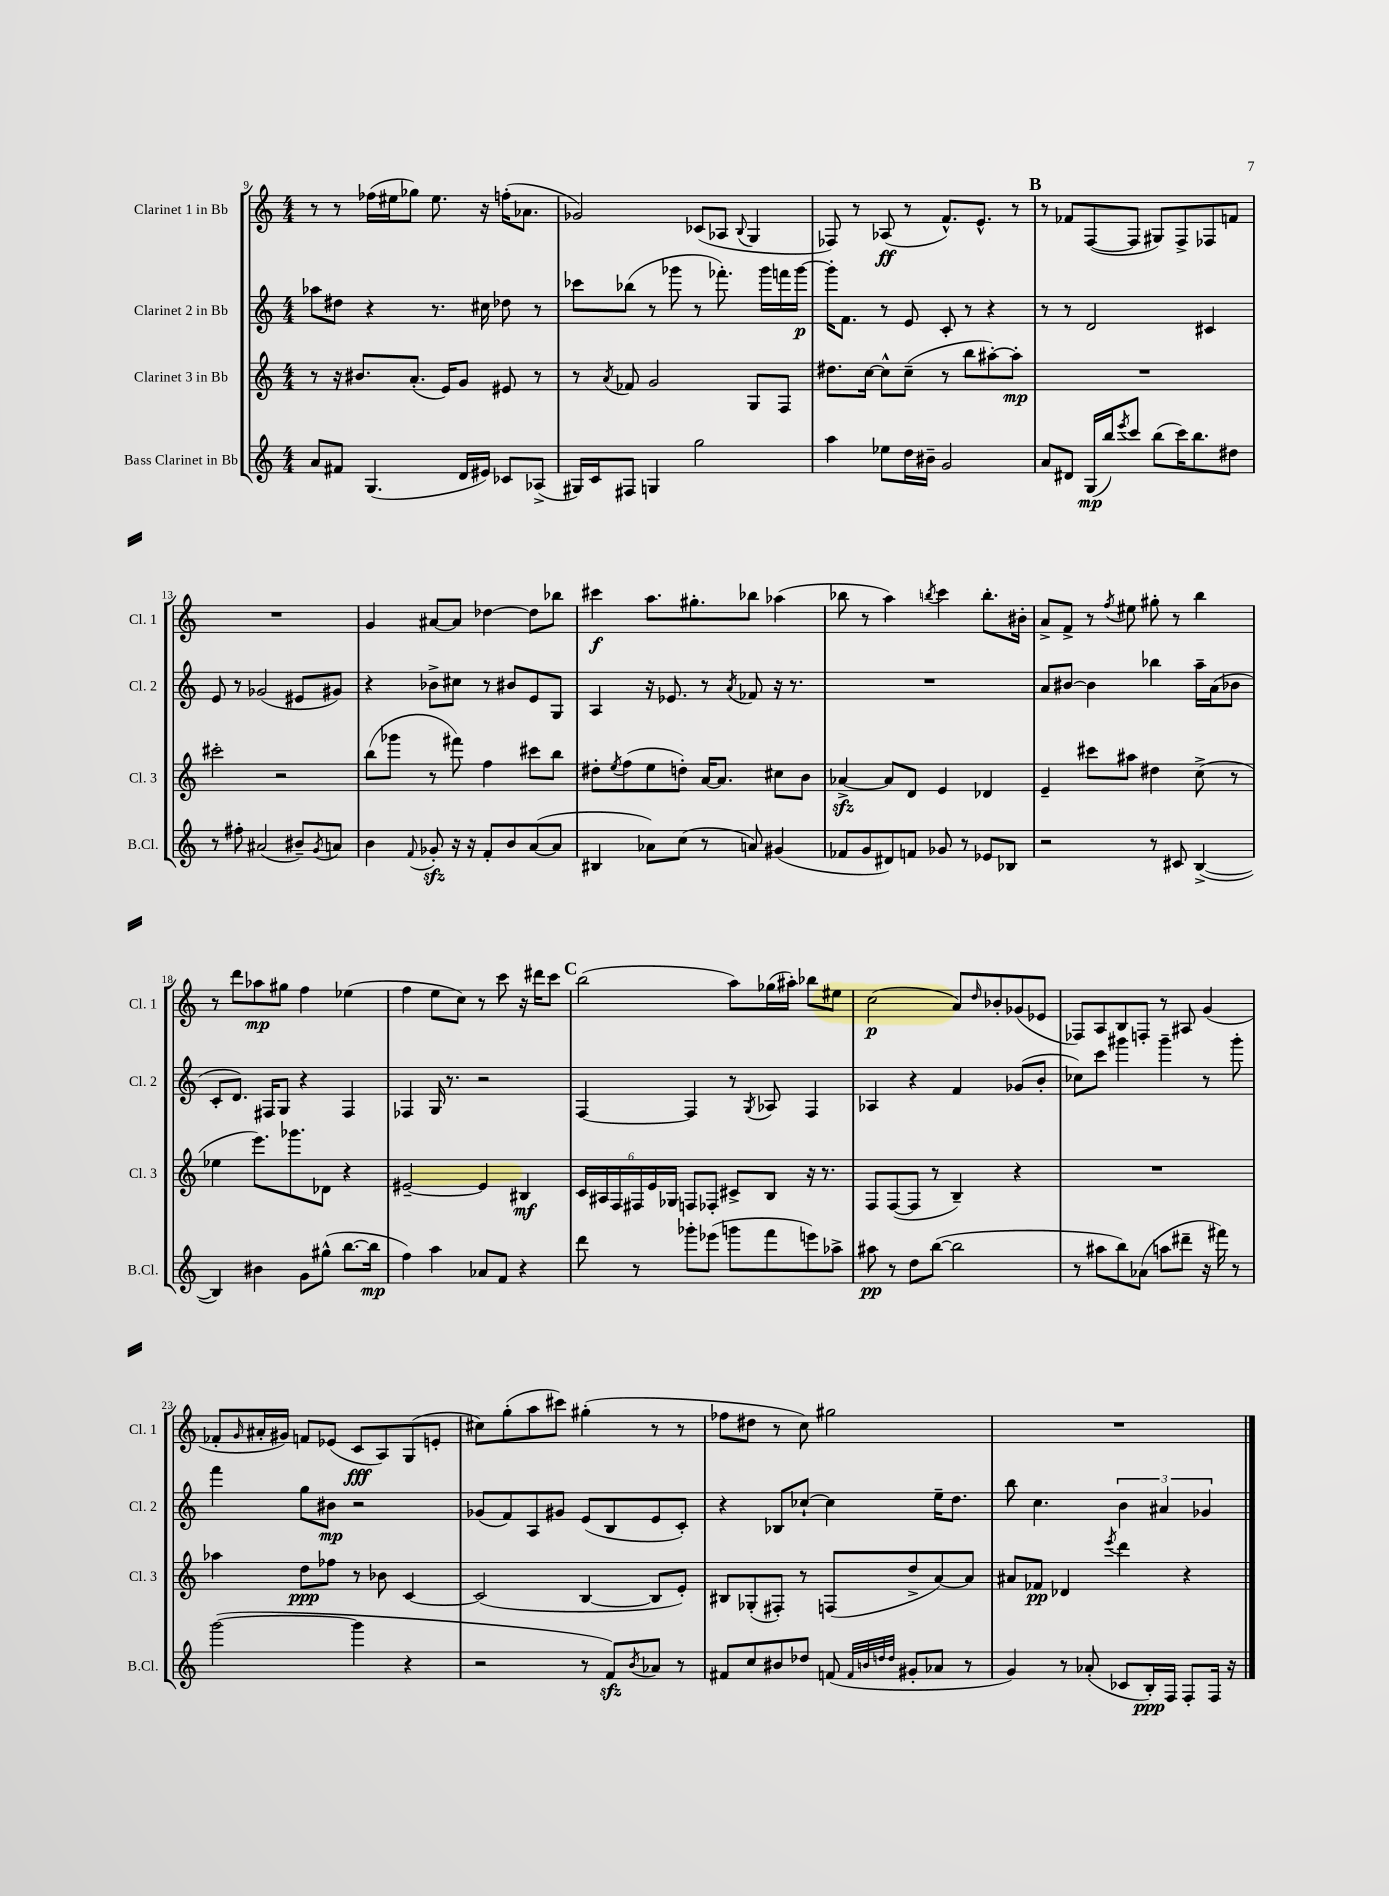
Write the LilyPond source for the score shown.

<<
\new StaffGroup <<
\new Staff = "s0" \with { instrumentName = "Clarinet 1 in Bb" shortInstrumentName = "Cl. 1" } {
    \clef treble \key c \major \numericTimeSignature \time 4/4
    r8 r8 fes''16( eis''16 ges''8) eis''8. r16 f''16-.( aes'8. |
    ges'2) ces'8( aes8 \appoggiatura { b8 } g4 |
    fes8) r8 aes8\ff( r8 f'8.-^) e'8.-^ r8 |
    \mark \markup { \bold "B" } r8 fes'8 f8~( f8 gis8) f8-> fes8 f'8 |
    R1 |
    g'4 ais'8~ ais'8 des''4~ des''8 bes''8 |
    cis'''4\f a''8. gis''8.-. bes''8 aes''4( |
    bes''8 r8 a''4) \acciaccatura { b''8 } c'''4 b''8.-. bis'16-. |
    a'8-> f'8-> r8 \acciaccatura { f''8 } eis''8 gis''8-. r8 b''4 |
    r8 d'''8 aes''8\mp gis''8 f''4 ees''4( |
    f''4 e''8 c''8) r8 c'''8 r16 dis'''16 c'''8 |
    \mark \markup { \bold "C" } b''2( a''8) ges''16( ais''16-.) bes''8 eis''8 |
    c''2\p( a'8) \grace { d''16 } bes'8-. ges'8( ees'8 |
    fes8) a8 b8 f8-. r8 ais8 g'4( |
    fes'8-. \grace { g'16 } ais'16-. gis'16) f'8 ees'8( c'8\fff a8) g8( e'8-. |
    cis''8) g''8-.( a''8 cis'''8) gis''4-.( r8 r8 |
    fes''8 dis''8 r8 c''8) gis''2 |
    R1 \bar "|." |
}
\new Staff = "s1" \with { instrumentName = "Clarinet 2 in Bb" shortInstrumentName = "Cl. 2" } {
    \clef treble \key c \major \numericTimeSignature \time 4/4
    aes''8 dis''8 r4 r8. cis''16 des''8 r8 |
    ces'''8 bes''8( r8 ges'''8 r8 fes'''8.-.) ges'''16 f'''16 ges'''16~\p |
    ges'''16-. f'8. r8 e'8 c'8-. r8 r4 |
    \mark \markup { \bold "B" } r8 r8 d'2 cis'4 |
    e'8 r8 ges'2( eis'8 gis'8) |
    r4 bes'8-> cis''8 r8 bis'8 e'8 g8 |
    a4 r16 ees'8. r8 \acciaccatura { a'8 } fes'8 r16 r8. |
    R1 |
    a'8 bis'8~ bis'4 bes''4 a''16-- a'16( bes'8 |
    c'8-. d'8.) fis16 g8 r4 fis4 |
    fes4 g16 r8. r2 |
    \mark \markup { \bold "C" } f4~ f4 r8 \acciaccatura { g8 } aes8 f4 |
    aes4 r4 f'4 ges'8( b'8-. |
    ces''8) c'''8 gis'''4 gis'''4-- r8 gis'''8-. |
    f'''4 g''8 bis'8\mp r2 |
    ges'8( f'8) a8 gis'8 e'8( b8 e'8 c'8-.) |
    r4 bes8 ces''8~-! ces''4 e''16-- d''8. |
    b''8 c''4. \tuplet 3/2 { b'4 ais'4 ges'4 } \bar "|." |
}
\new Staff = "s2" \with { instrumentName = "Clarinet 3 in Bb" shortInstrumentName = "Cl. 3" } {
    \clef treble \key c \major \numericTimeSignature \time 4/4
    r8 r16 bis'8. a'8.-.( e'16) g'8 eis'8 r8 |
    r8 \acciaccatura { a'8 } fes'8 g'2 g8 f8 |
    dis''8. c''16~ c''8-^ c''8--( r8 b''8 ais''8~-.) ais''8-.\mp |
    \mark \markup { \bold "B" } R1 |
    cis'''2-. r2 |
    b''8( ges'''8 r8 fis'''8) f''4 cis'''8 b''8 |
    dis''8-. \acciaccatura { e''8 } f''8( e''8 d''8-.) a'16~ a'8. cis''8 b'8 |
    aes'4~->\sfz aes'8 d'8 e'4 des'4 |
    e'4-- cis'''8 ais''8 dis''4 c''8->( r8 |
    ees''4 e'''8.) ges'''8. des'8 r4 |
    eis'2~-- eis'4 bis4\mf |
    \mark \markup { \bold "C" } \tuplet 6/4 { c'16 ais16 f16 fis16 e'16 ges16 } f8 fes8-. cis'8-> b8 r16 r8. |
    f8 f8~( f8 r8 b4--) r4 |
    R1 |
    aes''4 d''8\ppp fes''8 r8 bes'8 c'4~ |
    c'2( b4~ b8 e'8-.) |
    bis8 ges8-.( fis8-.) r8 f8( d''8-> a'8~) a'8 |
    ais'8 fes'8\pp des'4 \acciaccatura { e'''8 } d'''4 r4 \bar "|." |
}
\new Staff = "s3" \with { instrumentName = "Bass Clarinet in Bb" shortInstrumentName = "B.Cl." } {
    \clef treble \key c \major \numericTimeSignature \time 4/4
    a'8 fis'8 g4.( d'16 eis'16) ces'8 aes8->( |
    gis16) c'16 fis8 g4 g''2 |
    a''4 ees''8 d''16 bis'16-- g'2 |
    \mark \markup { \bold "B" } a'8 dis'8 g16\mp( b''16) \acciaccatura { e'''8 } c'''8 b''8( c'''16) b''8. dis''8 |
    r8 fis''8-. ais'2( bis'8--) \acciaccatura { g'8 } a'8 |
    b'4 \appoggiatura { f'8 } ges'8-.\sfz r16 r16 f'8-. b'8 a'8~( a'8 |
    bis4 aes'8) c''8( r8 a'8) gis'4( |
    fes'8 g'8 dis'8) f'8 ges'8 r8 ees'8 bes8 |
    r2 r8 cis'8 b4~->( |
    b4) bis'4 g'8 gis''8-^( b''8.~ b''16\mp |
    f''4) a''4 aes'8 f'8 r4 |
    \mark \markup { \bold "C" } d'''8 r8 ges'''8-. ees'''8( g'''8 f'''8 e'''8) aes''8-> |
    ais''8\pp r8 d''8 b''8~( b''2 |
    r8 ais''8 b''8) aes'8( a''8 dis'''8-- r16 fis'''16) r8 |
    g'''2~( g'''4 r4 |
    r2 r8 f'8\sfz) \acciaccatura { b'8 } aes'8 r8 |
    fis'8 c''8 bis'8 des''8 f'8( \grace { f'32 b'32 d''32 d''32 } gis'8-. aes'8 r8 |
    g'4) r8 aes'8-.( ces'8 b16-.\ppp) f16 f8-. f16 r16 \bar "|." |
}
>>
>>
\layout { \context { \Score currentBarNumber = #9 } }
